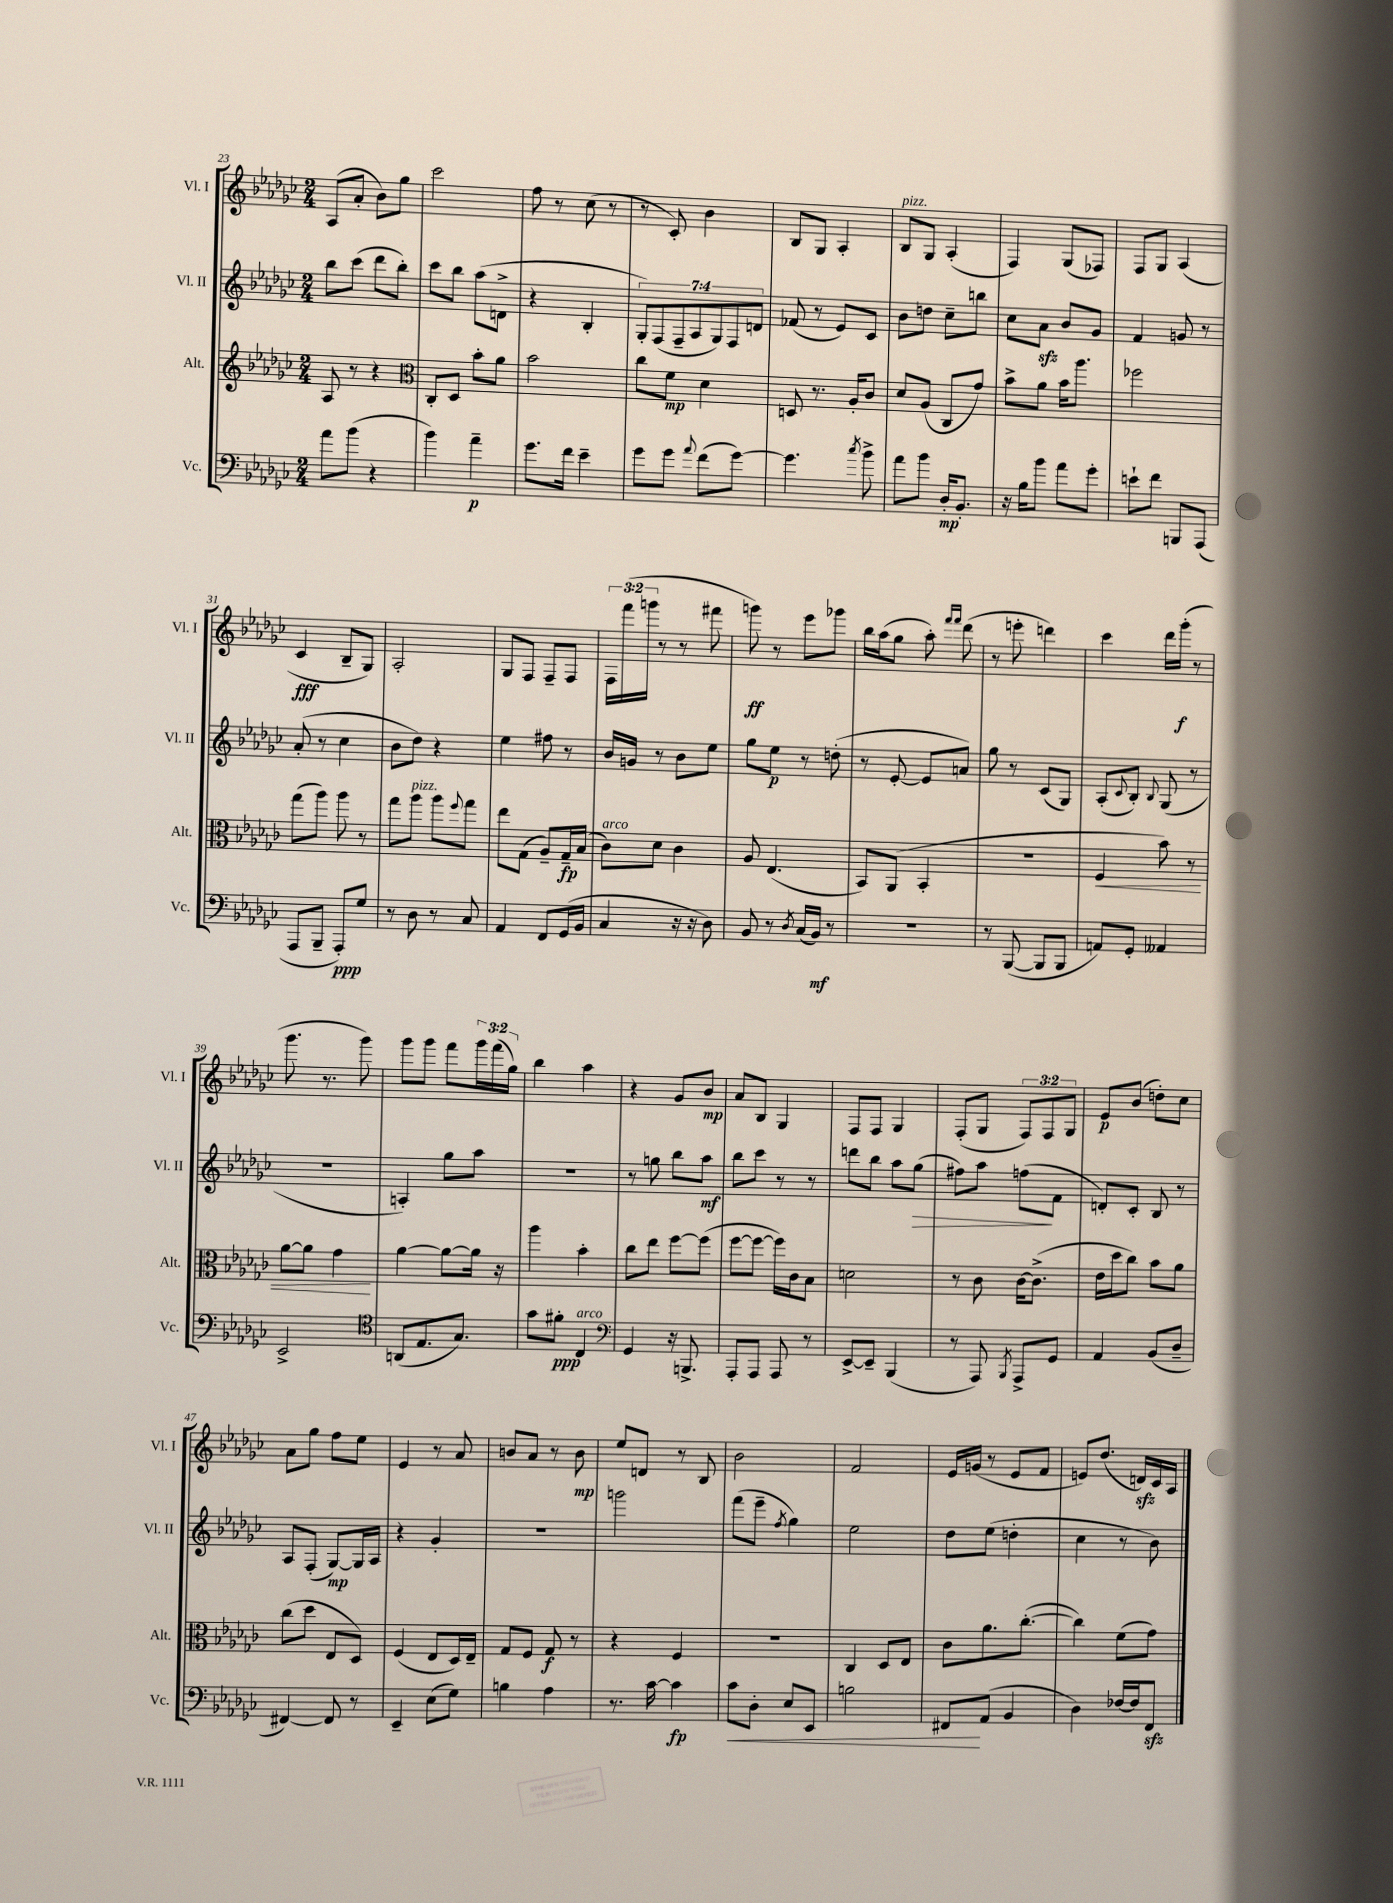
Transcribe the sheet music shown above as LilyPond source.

<<
\new StaffGroup <<
\new Staff = "s0" \with { instrumentName = "Vl. I" shortInstrumentName = "Vl. I" } {
    \clef treble \key ges \major \numericTimeSignature \time 2/4 \override Staff.TupletNumber.text = #tuplet-number::calc-fraction-text
    aes8( aes'8-. bes'8) ges''8 |
    ces'''2 |
    f''8 r8 ces''8( r8 |
    r8 ces'8-.) bes'4 |
    bes8 ges8 aes4-. |
    bes8^\markup { \italic "pizz." } ges8 aes4-.( |
    f4) ges8( fes8) |
    f8 ges8 aes4( |
    ces'4\fff bes8-- ges8) |
    aes2-. |
    ges8 f8 f8-- f8 |
    \tuplet 3/2 { f16 f'''16( g'''16 } r8 r8 fis'''8 |
    g'''8\ff) r8 ees'''8 ges'''8 |
    bes''16 aes''16( ges''8 aes''8-.) \grace { f'''16 f'''16 } des'''8( |
    r8 e'''8-. d'''4) |
    ces'''4 des'''16 ges'''16-.\f( r8 |
    ges'''8. r8. ges'''8) |
    ges'''8 ges'''8 f'''8 \tuplet 3/2 { ges'''16 f'''16( ges''16) } |
    bes''4 aes''4 |
    r4 ges'8 bes'8\mp |
    aes'8 bes8 ges4 |
    f8 f8 ges4 |
    f8-.( ges8 \tuplet 3/2 { f8) f8 ges8 } |
    ees'8\p bes'8( d''8-.) ces''8 |
    aes'8 ges''8 f''8 ees''8 |
    ees'4 r8 aes'8 |
    b'8 aes'8 r8 b'8\mp |
    ees''8 d'8 r8 bes8 |
    bes'2 |
    f'2 |
    ees'16 g'16( r8 ees'8 f'8 |
    e'8) des''8.( d'16\sfz) ces'16 aes16 \bar "|." |
}
\new Staff = "s1" \with { instrumentName = "Vl. II" shortInstrumentName = "Vl. II" } {
    \clef treble \key ges \major \numericTimeSignature \time 2/4 \override Staff.TupletNumber.text = #tuplet-number::calc-fraction-text
    bes''8 ces'''8( des'''8 bes''8-.) |
    ces'''8 bes''8 aes''8( d'8-> |
    r4 bes4-. |
    \tuplet 7/4 { ges8-.) f8( f8-- aes8 ges8) f8 d'8 } |
    fes'8( r8 ees'8) ces'8 |
    bes'8 d''8 ces''8-- b''8 |
    ces''8 aes'8\sfz bes'8 ges'8 |
    f'4 g'8 r8 |
    aes'8-.( r8 ces''4 |
    bes'8 des''8) r4 |
    ees''4 fis''8 r8 |
    bes'16 g'16 r8 bes'8 ees''8 |
    ges''8 ees''8\p r8 d''8-.( |
    r8 ees'8~-. ees'8 a'8) |
    ges''8 r8 ces'8( ges8) |
    aes8-.( \appoggiatura { ces'8 } bes8-.) \appoggiatura { bes8 } ges8( r8 |
    R2 |
    a4-.) ges''8 aes''8 |
    r2 |
    r8 g''8 bes''8 aes''8\mf |
    bes''8 ces'''8 r8 r8 |
    d'''8 bes''8 aes''8 ges''8\>( |
    fis''8) aes''8 f''8\!( f'8 |
    d'8-.) ces'8-. bes8 r8 |
    aes8 f8-.( ges8~\mp) ges16 aes16 |
    r4 ges'4-. |
    R2 |
    g'''2 |
    f'''8( ees'''8-- \acciaccatura { f''8 } ges''4) |
    ees''2 |
    des''8 ees''8( d''4-. |
    ces''4 r8 bes'8) \bar "|." |
}
\new Staff = "s2" \with { instrumentName = "Alt." shortInstrumentName = "Alt." } {
    \clef treble \key ges \major \numericTimeSignature \time 2/4
    aes8 r8 r4 |
    \clef alto ces8-. des8 bes'8-. aes'8 |
    bes'2 |
    ces''8 f'8\mp des'4 |
    d8 r8. aes16-. ces'8 |
    des'8 aes8( ces8 ges'8) |
    bes'8-> aes'8 bes'16 aes''8. |
    fes''2 |
    ges''8( aes''8) aes''8 r8 |
    ges''8 aes''8^\markup { \italic "pizz." } aes''8 \appoggiatura { f''8 } ges''8 |
    ees''8 ges8( aes8--) ges16--\fp bes16( |
    ces'8^\markup { \italic "arco" }) des'8 ces'4 |
    aes8 ees4.( |
    bes,8) aes,8( bes,4-. |
    R2 |
    f4\< bes'8) r8 |
    aes'8~ aes'8 ges'4\! |
    aes'4~ aes'8~ aes'16 r16 |
    aes''4 bes'4-. |
    ces''8 ees''8 f''8~ f''8( |
    f''8~ f''8~ f''16) ces'16 bes8 |
    d'2 |
    r8 ces'8 ces'16~ ces'8.->( |
    ees'16 des''16 ces''8) bes'8 aes'8 |
    ces''8( des''8 ees8 des8) |
    f4( ees8 des16) ees16-- |
    ges8 f8 ges8\f r8 |
    r4 f4 |
    r2 |
    ces4 des8 ees8 |
    ces'8 aes'8. ces''8.~-.( |
    ces''4) f'8( ges'8) \bar "|." |
}
\new Staff = "s3" \with { instrumentName = "Vc." shortInstrumentName = "Vc." } {
    \clef bass \key ges \major \numericTimeSignature \time 2/4
    aes'8 bes'8( r4 |
    bes'4) aes'4--\p |
    ges'8. f'16 ees'4-- |
    ges'8 ges'8 \appoggiatura { aes'8 } f'8( ges'8~) |
    ges'4. \acciaccatura { ces''8 } bes'8-> |
    aes'8 bes'8 des16-.\mp bes,8.-. |
    r16 bes16 bes'8 aes'8 ges'8-. |
    e'8-! f'8 b,,8 aes,,8( |
    aes,,8 bes,,8-- aes,,8-.\ppp) ges8 |
    r8 des8 r8 ces8 |
    aes,4 f,8 ges,16( bes,16 |
    ces4 r16 r16 des8) |
    bes,8 r8 \acciaccatura { des8 } ces16( bes,16\mf) r8 |
    r2 |
    r8 bes,,8~( bes,,8 bes,,8 |
    a,8) ges,8-. aeses,4 |
    ees,2-> |
    \clef tenor a,8( ees8. ges8.) |
    ges'8 fis'8-.\ppp ces4^\markup { \italic "arco" } |
    \clef bass ges,4 r16 b,,8.-> |
    aes,,8-. aes,,8 aes,,8 r8 |
    ees,8~-> ees,8-- bes,,4( |
    r8 aes,,8) \acciaccatura { bes,,8 } aes,,8-> ges,8 |
    aes,4 bes,8( des8-- |
    fis,4~) fis,8 r8 |
    ees,4-- ees8( ges8) |
    b4 aes4 |
    r8. ces'16~ ces'4\fp |
    ces'8\< des8-. ees8 ees,8 |
    b2 |
    fis,8\! aes,8( bes,4 |
    des4) fes16~ fes16 f,8\sfz \bar "|." |
}
>>
>>
\layout { \context { \Score currentBarNumber = #23 } }
